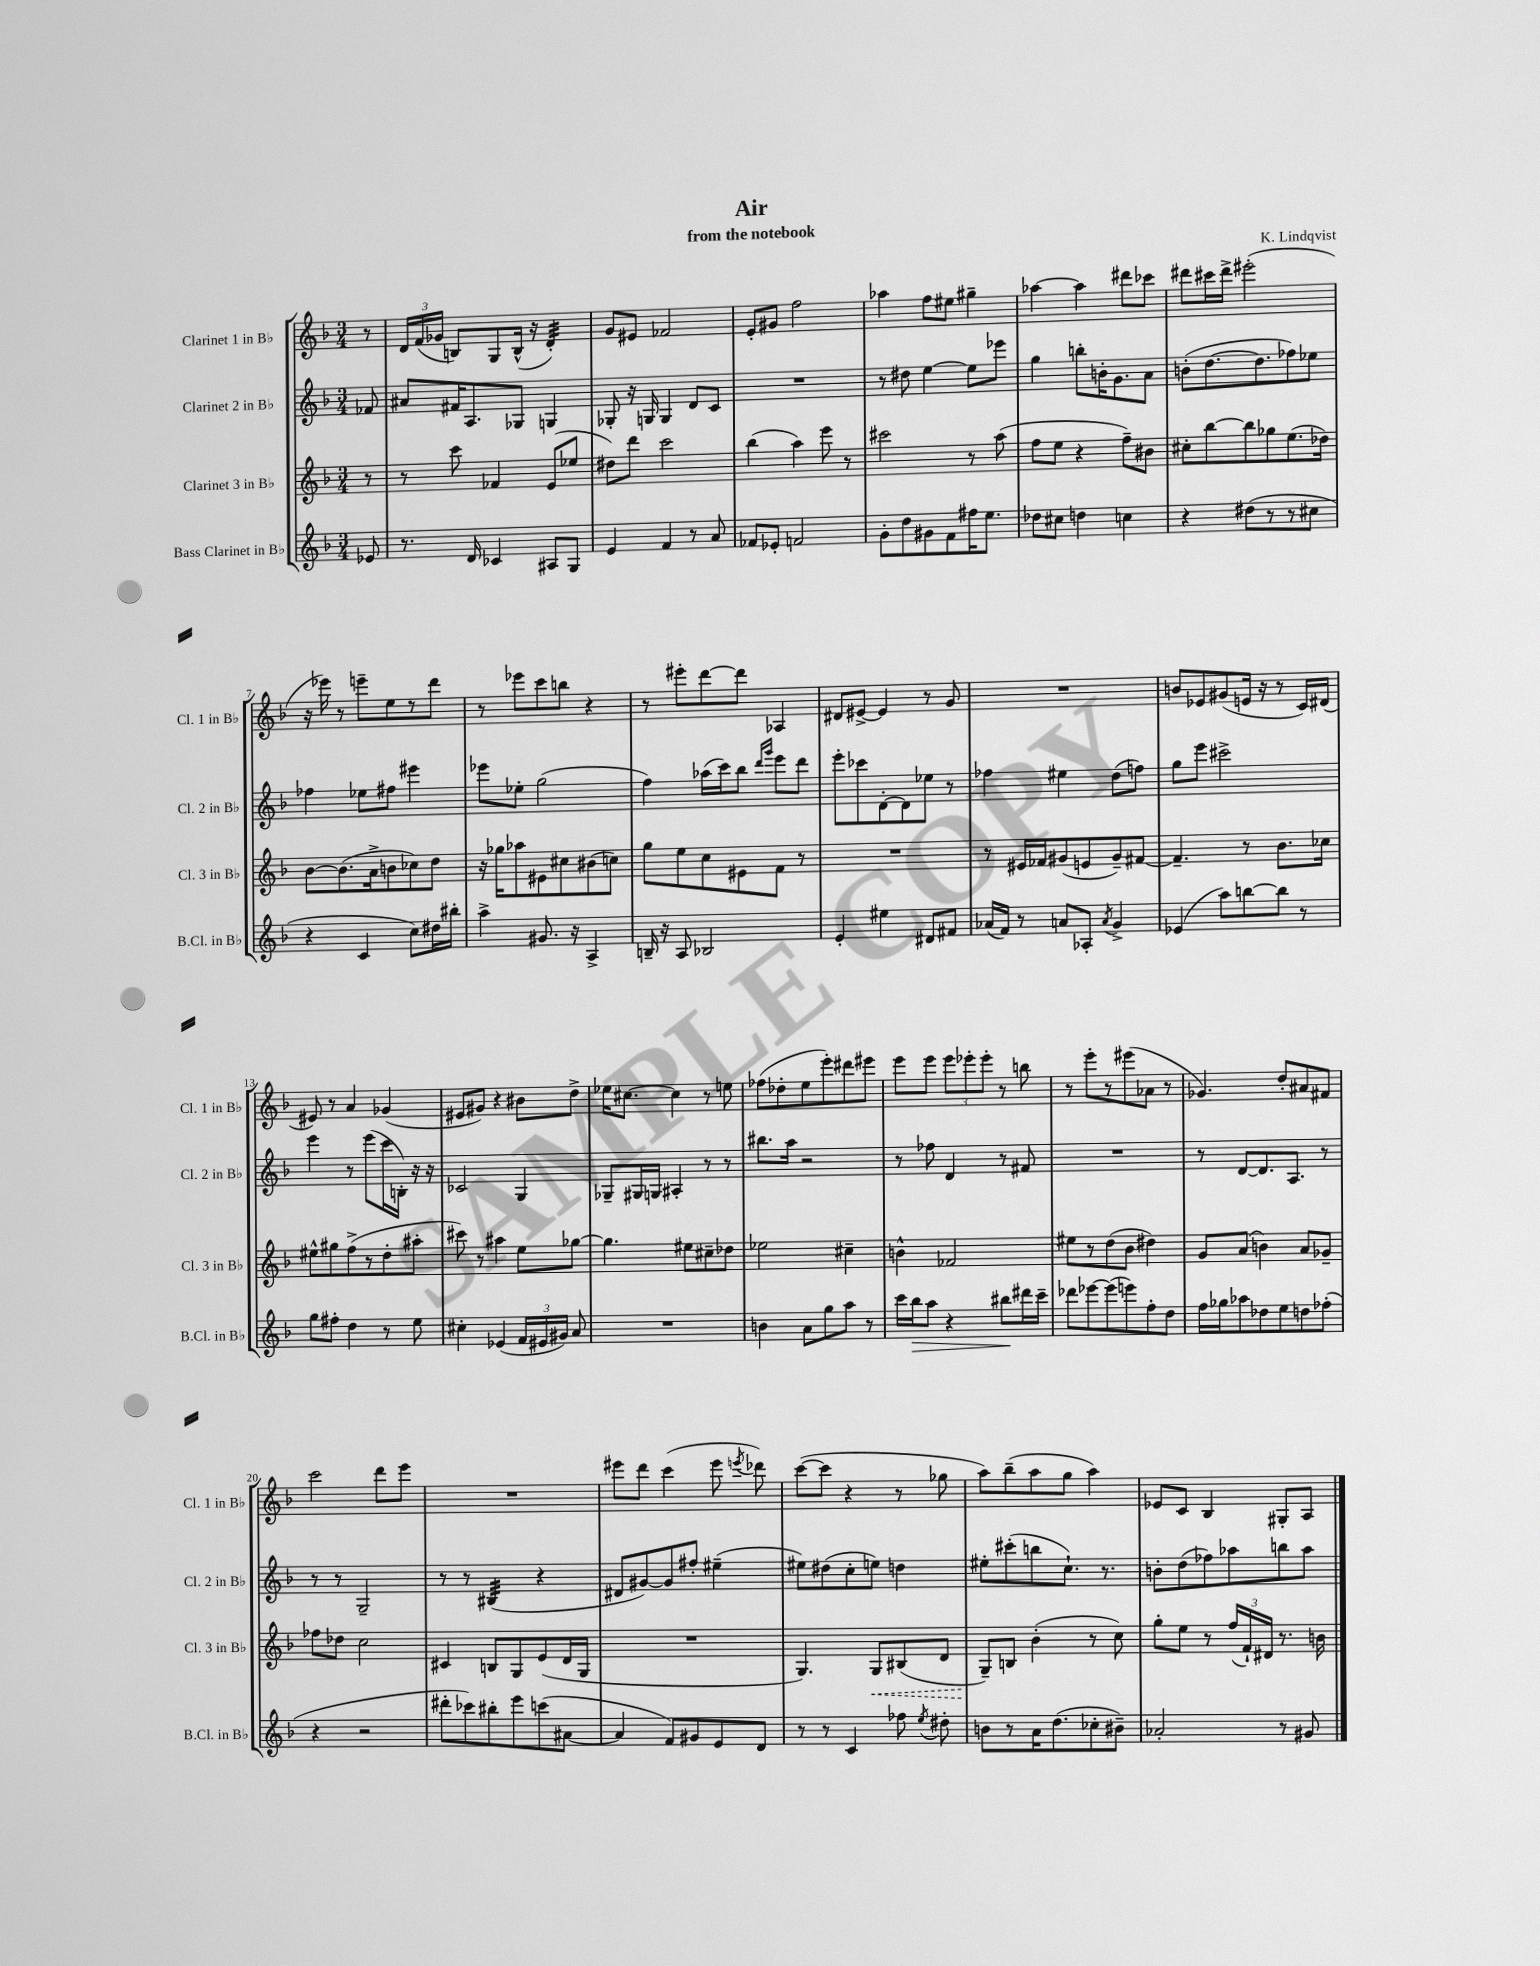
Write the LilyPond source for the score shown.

\header { title = "Air" composer = "K. Lindqvist" subtitle = "from the notebook" }
<<
\new StaffGroup <<
\new Staff = "s0" \with { instrumentName = "Clarinet 1 in Bb" shortInstrumentName = "Cl. 1 in Bb" } {
    \clef treble \key f \major \numericTimeSignature \time 3/4 \partial 8
    \autoBeamOff r8 |
    \tuplet 3/2 { d'16[ f'16( ges'16] } b8[) g8 b16]-^( r16 d'4:32-.) |
    g'8[ eis'8] fes'2 |
    e'8[-. gis'8] f''2 |
    aes''4 f''8[ eis''8] gis''4-- |
    aes''4~ aes''4 dis'''8[ ces'''8] |
    dis'''8[ cis'''16 dis'''16]-> eis'''2-.( |
    r16 ees'''16) r8 e'''8[-- e''8 r8 d'''8] |
    r8 ees'''8[ c'''8 b''8] r4 |
    r8 eis'''8[-. d'''8~ d'''8] aes4 |
    dis'8[ eis'8]~-> eis'4 r8 g'8 |
    R2. |
    b'8[ ees'8 gis'8( e'16] r16 r8 c'16[) dis'16]( |
    eis'8) r8 a'4 ges'4( |
    eis'8[ gis'8]) r4 bis'8[ d''8]-> |
    ees''16[ cis''8.]~ cis''4 r8 e''8 |
    fes''8[( des''8-. e''8 e'''8-.) dis'''8 eis'''8] |
    e'''8[ e'''8] \tuplet 3/2 { e'''8[ ees'''8-. ees'''8]-. } r8 b''8 |
    r8 e'''8[-. r8 eis'''8( aes'8] r8 |
    ges'4.) d''8[-. ais'8 fis'8] |
    c'''2 d'''8[ e'''8] |
    R2. |
    eis'''8[ d'''8] c'''4( eis'''8 \acciaccatura { e'''8 } des'''8) |
    c'''8[~( c'''8] r4 r8 ges''8 |
    a''8[) bes''8--( a''8 g''8] a''4) |
    ees'8[ c'8] bes4 gis8[-. a8] \bar "|." |
}
\new Staff = "s1" \with { instrumentName = "Clarinet 2 in Bb" shortInstrumentName = "Cl. 2 in Bb" } {
    \clef treble \key f \major \numericTimeSignature \time 3/4 \partial 8
    \autoBeamOff fes'8 |
    ais'8[ fis'16 a8. ges8] g4 |
    ges8-. r16 g16 g4 d'8[ c'8] |
    R2. |
    r8 dis''8 e''4~ e''8[ ees'''8] |
    g''4 b''8[-. b'16-. g'8. a'8] |
    b'8[-.( d''8.~ d''8. fes''8) ees''8] |
    fes''4 ees''8[ fis''8] eis'''4 |
    ees'''8[ ees''8]-. g''2( |
    f''4) aes''16[( c'''16) bes''8] \grace { d'''16[ g'''16] } e'''8[ d'''8] |
    e'''8[-. ces'''8 d'8~-. d'8 ees''8] r8 |
    fes''4 eis''4 d''8[( f''8]) |
    g''8[ e'''8] cis'''2-> |
    e'''4 r8 e'''8[( c'''16 b16]-.) r16 r16 |
    ces'2 g4 |
    ges8[-- gis16 g16] ais4-. r8 r8 |
    bis''8.[ a''16] r2 |
    r8 fes''8 d'4 r8 fis'8 |
    R2. |
    r8 d'8[~ d'8. a8.] r8 |
    r8 r8 g2-- |
    r8 r8 bis4:32( r4 |
    dis'8[ gis'8~) gis'8 fis''8]-. eis''4--( |
    eis''8[) dis''8( c''8-. e''8]) d''4 |
    eis''8[-. cis'''8-.( b''8 c''8.]-!) r8. |
    b'8[-. d''8( fes''8) aes''8 b''8 aes''8] \bar "|." |
}
\new Staff = "s2" \with { instrumentName = "Clarinet 3 in Bb" shortInstrumentName = "Cl. 3 in Bb" } {
    \clef treble \key f \major \numericTimeSignature \time 3/4 \partial 8
    \autoBeamOff r8 |
    r8 c'''8 fes'4 e'8[( ees''8] |
    dis''8[) d'''8] c'''2 |
    bes''4( a''4) e'''8 r8 |
    cis'''2 r8 a''8( |
    f''8[ e''8] r4 f''8[--) bis'8] |
    cis''8[-. bes''8~ bes''8 ges''8 e''8.( des''16]) |
    bes'8[~ bes'8.( a'16-> b'8 ces''8) d''8] |
    r16 ges''16[ aes''8 eis'8 cis''8 bis'8( c''8]) |
    g''8[ e''8 c''8 eis'8 f'8] r8 |
    R2. |
    r8 eis'16[ fes'16 gis'8( e'8 gis'8--) fis'8]~ |
    fis'4.-- r8 bes'8.[ ces''16] |
    eis''8[-^ gis''8 f''8->( r8 d''8-. ais''8]-. |
    cis'''8) r8 ais''4 e''8[ ges''8]~ |
    ges''4. eis''8[ cis''8-- des''8] |
    ees''2 cis''4-- |
    b'4-^ fes'2 |
    eis''8[ r8 d''8( bes'8] dis''4) |
    g'8[ a'8]( b'4) a'8[ ges'8]-- |
    fes''8[ des''8] c''2 |
    cis'4 b8[ g8 e'8( d'16 g16] |
    R2. |
    g4.) \once \override Hairpin.style = #'dashed-line g8[\< bis8( d'8] |
    g8[--\!) b8] bes'4-.( r8 c''8) |
    g''8[-. e''8] r8 \tuplet 3/2 { f''16[( f'16-!) dis'16] } r8. b'16 \bar "|." |
}
\new Staff = "s3" \with { instrumentName = "Bass Clarinet in Bb" shortInstrumentName = "B.Cl. in Bb" } {
    \clef treble \key f \major \numericTimeSignature \time 3/4 \partial 8
    \autoBeamOff ees'8 |
    r8. d'16 ces'4 ais8[ g8] |
    e'4 f'4 r8 a'8 |
    fes'8[ ees'8]-. f'2 |
    g'8[-. d''8 gis'8 f'8 fis''16 e''8.] |
    des''8[ cis''8] d''4 c''4 |
    r4 dis''8[( r8 r8 cis''8] |
    r4 c'4 c''8[) dis''16 bis''16]-. |
    a''4-> gis'8. r16 a4-> |
    b16-- r16 a8 bes2 |
    e'4-. eis''4 dis'8[ fis'8] |
    aes'16[( f'16]) r8 a'8[ aes8]-. \acciaccatura { a'8 } g'4-> |
    ees'4( a''8[) b''8~ b''8] r8 |
    g''8[ fis''8]-. d''4 r8 e''8 |
    cis''4-. ees'4( \tuplet 3/2 { f'16[ eis'16 gis'16]) } a'8 |
    R2. |
    b'4 a'8[ g''8 a''8] r8 |
    c'''16[ bes''16\> a''8] r4 bis''8[\! dis'''16 c'''16]-- |
    des'''8[ ees'''8~ ees'''8( e'''8) f''8-. d''8] |
    f''16[ ges''16 aes''8 des''8 e''8 d''8 fes''8]-.( |
    r4 r2 |
    dis'''8[-. ces'''8) bis''8-. e'''8 c'''8( ais'8]~ |
    ais'4 f'8[) gis'8 e'8 d'8] |
    r8 r8 c'4 fes''8 \acciaccatura { e''8 } dis''8-. |
    b'8[ r8 a'16 d''8.( ces''8-. bis'8]--) |
    aes'2-. r8 gis'8 \bar "|." |
}
>>
>>
